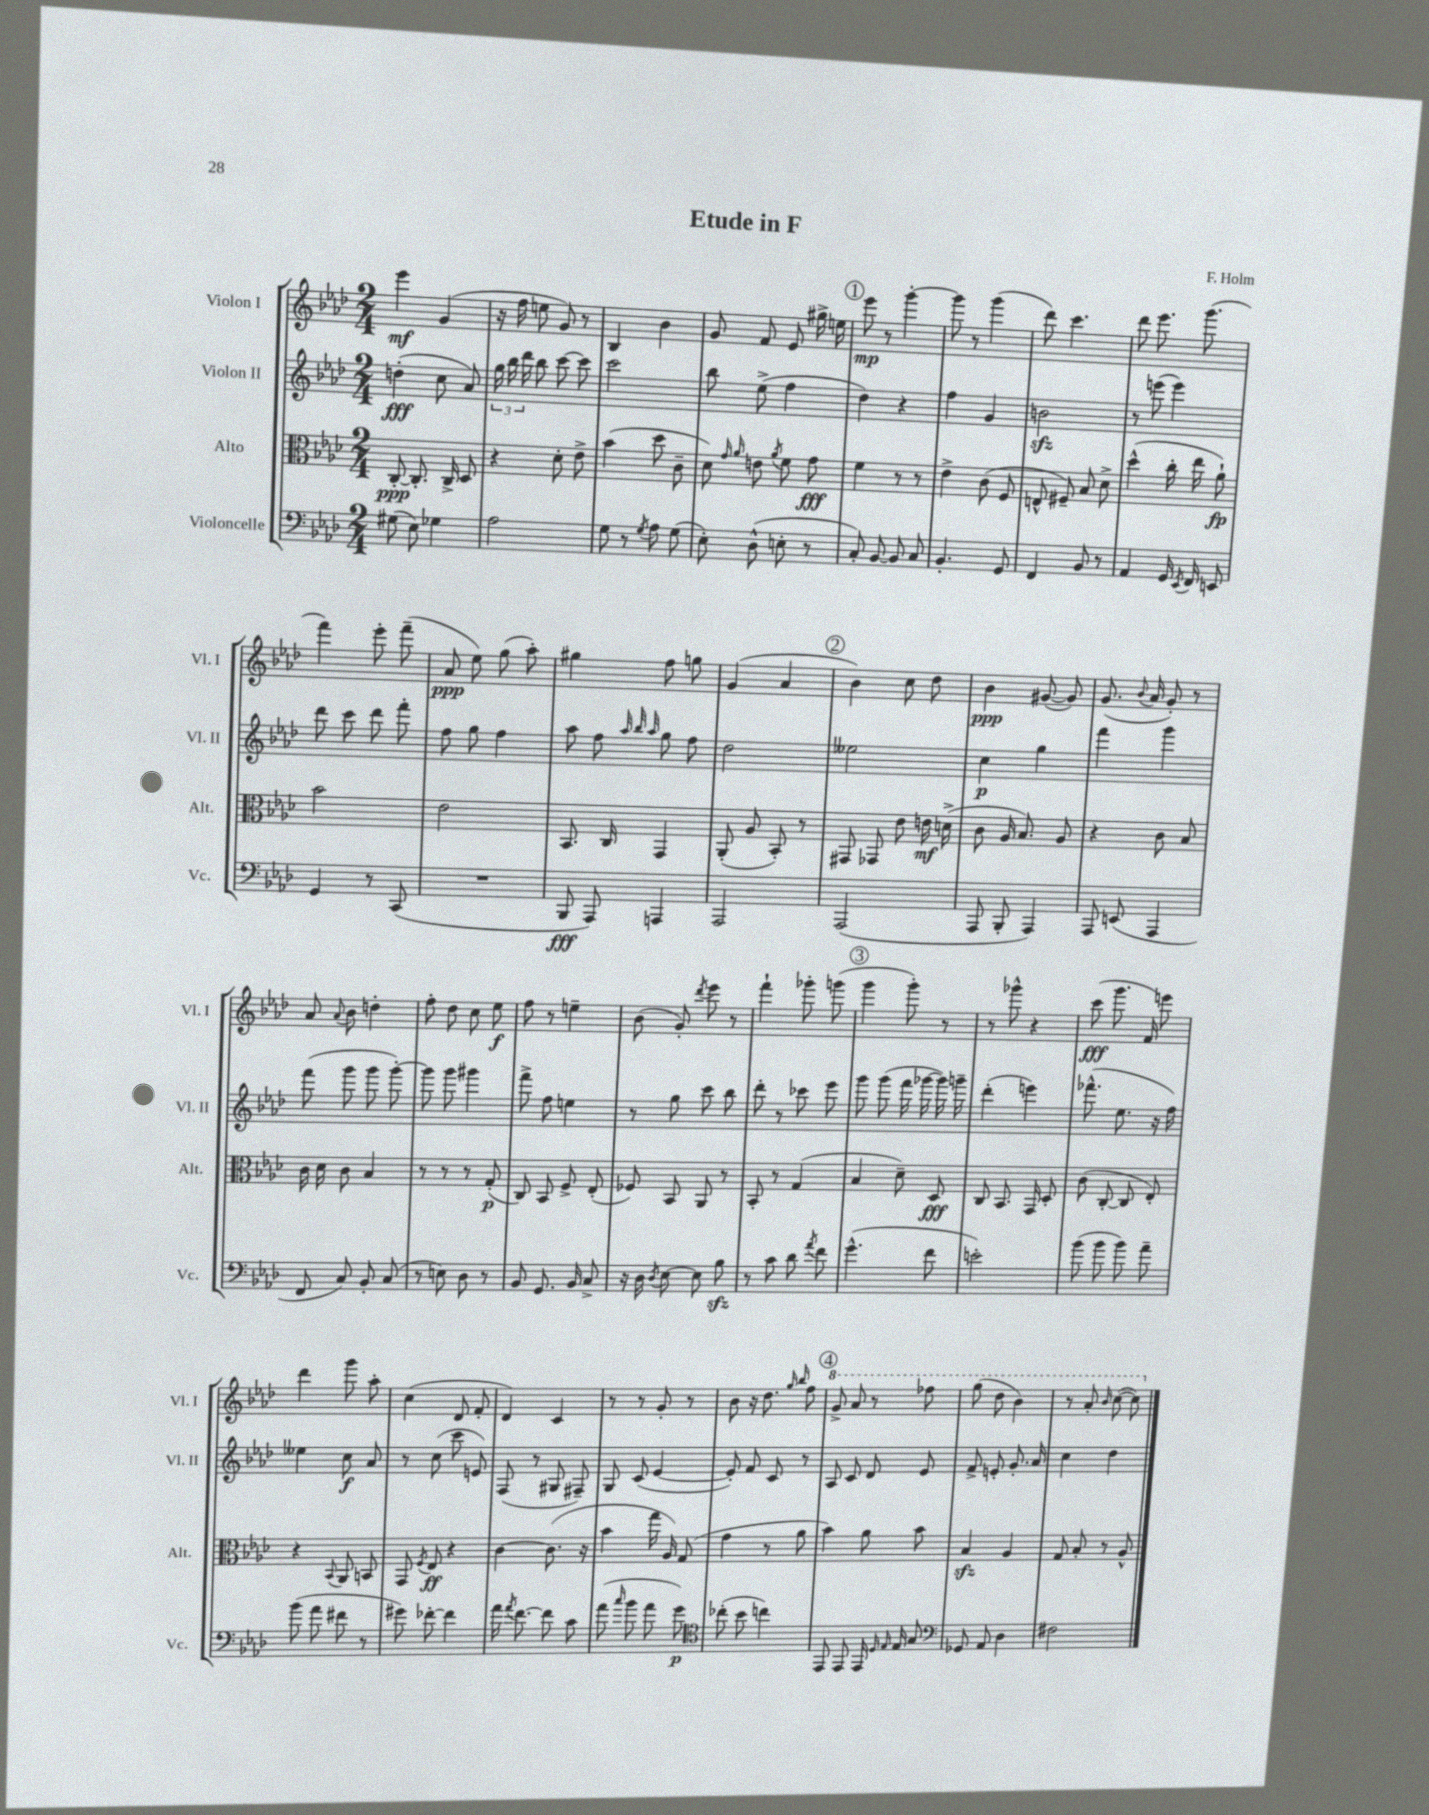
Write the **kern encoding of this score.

**kern	**kern	**kern	**kern
*staff4	*staff3	*staff2	*staff1
*clefF4	*clefC3	*clefG2	*clefG2
*k[b-e-a-d-]	*k[b-e-a-d-]	*k[b-e-a-d-]	*k[b-e-a-d-]
*M2/4	*M2/4	*M2/4	*M2/4
(8G#\	[8C'/	(4dd'\	4eee-\
8E-\)	8.C'/]	.	.
4G-\	.	8cc\	(4g/
.	16C^/	.	.
.	8D-/	8a-/)	.
=	=	=	=
2A-\	4r	24gg\	16r
.	.	24bb-\	.
.	.	.	16ff\
.	.	24ddd-\	.
.	.	8bb-\	8ee\
.	8d-'\	[8ccc\	8g/)
.	8e-^\	8ccc\]	8r
=	=	=	=
8G\	(4b-\	2ccc\	4B-/
8r	.	.	.
8qG/	.	.	.
8A-\	8dd-\	.	4b-\
(8G\	8c~\	.	.
=	=	=	=
8E-'\)	8d-\)	8bb-\	8g/
.	16qqg/	.	.
.	16qqa-/	.	.
(8D-^^\	8e\	(8ee-^\	8f/
.	8qa-/	.	.
8E'\	8f\	4ff\	8e-/
8r	8g\	.	16gg#^\
.	.	.	16ee\
=	=	=	=
8C'/)	4f\	4dd-\)	8eee-\
[8BB-/	.	.	8r
8BB-/]	8r	4r	[4ggg'\
8C/	8r	.	.
=	=	=	=
4.BB-'/	4e-^\	4ff\	8ggg\]
.	.	.	8r
.	(8c\	4g/	(4ggg\
8GG/	8F/	.	.
=	=	=	=
4FF/	8E^^/	2b\	8ddd-\)
.	8F#~/)	.	4.ccc\
8BB-/	8B-/	.	.
8r	8d-^\	.	.
=	=	=	=
4AA-/	(4dd-^^\	8r	8ddd-\
.	.	(8eee\	8.eee-\
16GG/	16cc'\	4eee\)	.
8qEE-/	.	.	.
16FF/	16ee-\	.	(8.ggg\
8EE/	8a-`\)	.	.
=	=	=	=
4GG/	2b-\	8ddd-\	4fff\)
.	.	8ccc\	.
8r	.	8ddd-\	8eee-'\
(8CC/	.	8fff'\	(8fff~\
=	=	=	=
2r	2e-\	8ff\	8a-/
.	.	8gg\	8ee-\)
.	.	4ff\	(8gg\
.	.	.	8aa-'\)
=	=	=	=
8BBB-/	8.BB-/	8aa-\	4gg#\
8AAA-/)	.	8ff\	.
.	16C/	.	.
.	.	32qqaa-/	.
.	.	32qqbb-/	.
.	.	32qqaa-/	.
4AAA/	4GG/	8gg\	8ff\
.	.	8ff\	8gg\
=	=	=	=
2AAA-/	(8AA-'/	2dd-\	(4g/
.	8A-/	.	.
.	8BB-'/)	.	4a-/
.	8r	.	.
=	=	=	=
(2AAA-/	8GG#/	2ee--\	4b-\)
.	8GG-/	.	.
.	8e-\	.	8cc\
.	16e\	.	8dd-\
.	(16d^\	.	.
=	=	=	=
8AAA-/	8c\	4cc\	4b-\
8BBB-'/	16A-/	.	.
.	8.B-/)	.	.
4AAA-/)	.	4gg\	([8g#/
.	8A-/	.	8g#/])
=	=	=	=
8AAA-/	4r	4fff\	(8.g/
(8EE/	.	.	.
.	.	.	8qqb-/
.	.	.	16a-/
4AAA-/	8c\	4ggg\	8g'/)
.	8B-/	.	8r
=	=	=	=
8FF/	16c\	(8fff\	8a-/
.	16d-\	.	.
.	.	.	8qqa-/
8C/)	8c\	8ggg\	8b-\
8BB-'/	4B-/	8ggg\	4dd'\
(8C/	.	[8ggg'\)	.
=	=	=	=
8r	8r	8ggg\]	8ff'\
8E\)	8r	8ggg\	8dd-\
8D-\	8r	4ggg#\	8cc\
8r	(8G'/	.	8ee-\
=	=	=	=
8BB-/	8C/)	8fff^\	8ff\
8.GG/	8BB-/	8ff\	8r
.	8F^/	4ee\	4ee~\
16BB-/	.	.	.
8C^/	(8E-'/	.	.
=	=	=	=
16r	8F-/)	8r	(8b-\
16D-\	.	.	.
8qD-/	.	.	.
[8E-\	8BB-/	8gg\	8g'/)
.	.	.	8qddd-/
8E-\]	8AA-/	8ccc\	8eee-\
8B-\	8r	8bb-\	8r
=	=	=	=
8r	8BB-'/	8ddd-'\	4fff`\
8c\	8r	8r	.
8d-\	(4G/	8ccc-\	8ggg-'\
8qa-/	.	.	.
8f\	.	8eee-\	(8ggg\
=	=	=	=
(4.g^^\	4B-/	8ggg\	4ggg\
.	.	(8ggg\	.
.	8d-~\)	16fff\	8ggg'\)
.	.	[16ggg-\	.
8f\	8D-/	16ggg-\])	8r
.	.	16ggg~\	.
=	=	=	=
2e'\)	8C/	(4ddd-'\	8r
.	8.BB-/	.	8ggg-^^\
.	.	4eee\)	4r
.	16GG/	.	.
.	8D-'/	.	.
=	=	=	=
(8b-\	(8c\	(8.fff-^^\	(8ccc\
8b-\	[8C'/	.	8.ggg\
.	.	8.ee-\	.
8b-\)	8C/]	.	.
.	.	.	16f/)
8a-~\	8E-'/)	16r	8eee\
.	.	16ff\)	.
=	=	=	=
(8b-\	4r	4ee--\	4ddd-\
8a-\	.	.	.
.	8qqBB-/	.	.
8f#\	8AA-/	8cc\	8ggg\
8r	8BB/	8a-/	8aa-'\
=	=	=	=
8g#\)	8GG/	8r	(4cc\
.	8qF/	.	.
[8f-'\	8E-/	(8cc\	.
4f-\]	4r	8ccc\	8d-/
.	.	8e/)	8f'/
=	=	=	=
16a-\	[4c\	(8F/	4d-/)
8qa-/	.	.	.
[8.f\	.	.	.
.	.	8r	.
8f\]	(8.c\]	8G#/	4c/
8c\	.	8F#~/)	.
.	16r	.	.
=	=	=	=
(8a-\	4b-\	8G/	8r
16qqcc/	.	.	.
8b-\	.	(8c/	8r
8a-\	16gg\	[4e-/	8g'/
.	16A-/)	.	.
8g\)	(8G/	.	8r
=	=	=	=
*clefC4	*	*	*
(8cc-'\	4g\	8e-'/])	8b-\
8b-\	.	8f/	16r
.	.	.	8.dd-\
4cc\)	8r	8c/	.
.	.	.	16qqgg/
.	.	.	16qqbb-/
.	8a-\	8r	8ff\
=	=	=	=
8EE-/	4b-\)	8A-/	8gg^/
8EE-/	.	8c/	8aa-/
16EE-/	8a-\	8d-/	8r
16qqD-/	.	.	.
16qqE-/	.	.	.
16E-/	.	.	.
8G/	8b-\	8e-/	8fff-\
=	=	=	=
*clefF4	*	*	*
8GG-/	4B-/	8f^/	(8ggg\
8AA-/	.	8e'/	8ddd-\
4D-\	4A-/	8.g'/	4bb-\)
.	.	16a-/	.
=	=	=	=
2F#\	8G/	4cc\	8r
.	8B-'/	.	8aa-'/
.	.	.	16qqbb-/
.	8r	4dd-\	([8ccc\
.	8A-^^/	.	8ccc\])
==	==	==	==
*-	*-	*-	*-
